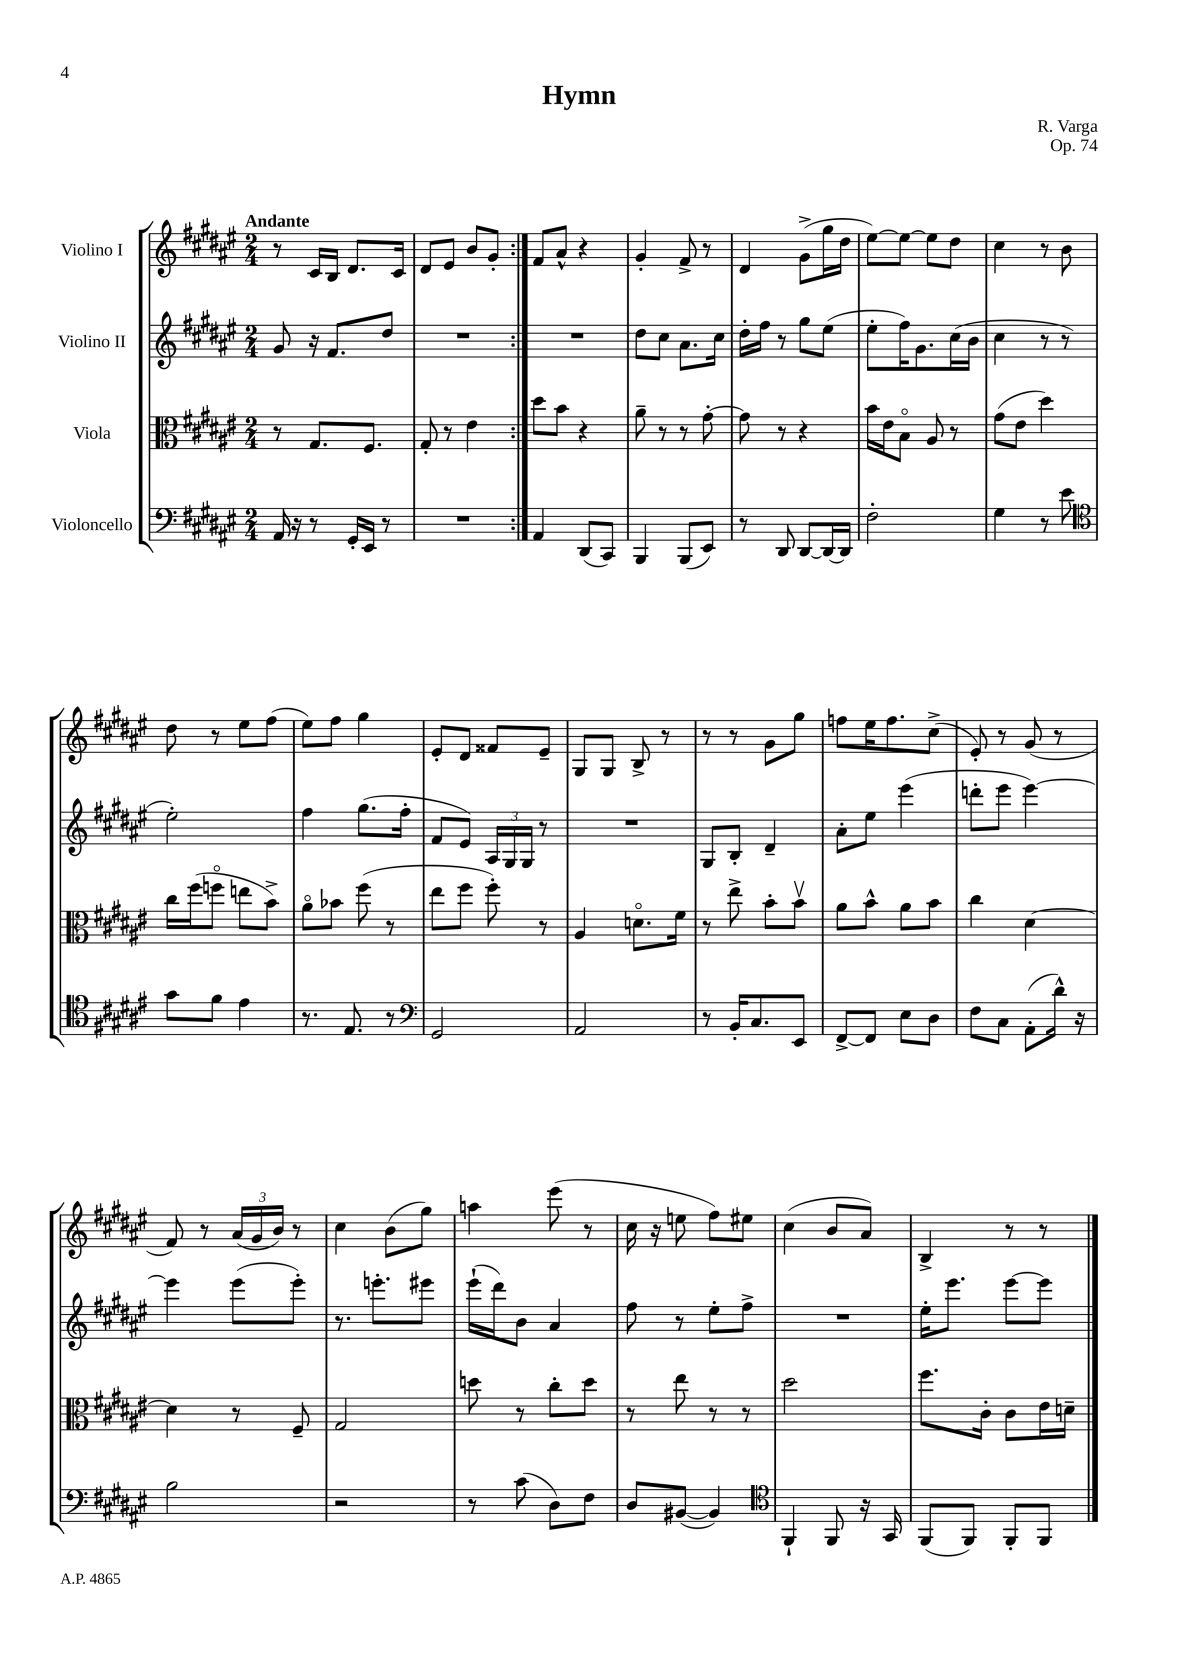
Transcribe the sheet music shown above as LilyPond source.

\header { title = "Hymn" composer = "R. Varga" opus = "Op. 74" }
<<
\new StaffGroup <<
\new Staff = "s0" \with { instrumentName = "Violino I" } {
    \clef treble \key fis \major \numericTimeSignature \time 2/4 \tempo "Andante"
    \repeat volta 2 { r8 cis'16 b16 dis'8. cis'16 |
    dis'8 eis'8 b'8 gis'8-. | }
    fis'8 ais'8-^ r4 |
    gis'4-. fis'8-> r8 |
    dis'4 gis'8->( gis''16 dis''16 |
    eis''8~) eis''8~ eis''8 dis''8 |
    cis''4 r8 b'8 |
    dis''8 r8 eis''8 fis''8( |
    eis''8) fis''8 gis''4 |
    eis'8-. dis'8 fisis'8 eis'8-- |
    gis8 gis8 b8-> r8 |
    r8 r8 gis'8 gis''8 |
    f''8 eis''16 f''8. cis''8->( |
    eis'8-.) r8 gis'8( r8 |
    fis'8) r8 \tuplet 3/2 { ais'16( gis'16 b'16) } r8 |
    cis''4 b'8( gis''8) |
    a''4 eis'''8( r8 |
    cis''16 r16 e''8 fis''8) eis''8 |
    cis''4( b'8 ais'8) |
    b4-> r8 r8 \bar "|." |
}
\new Staff = "s1" \with { instrumentName = "Violino II" } {
    \clef treble \key fis \major \numericTimeSignature \time 2/4
    \repeat volta 2 { gis'8 r16 fis'8. dis''8 |
    R2 | }
    R2 |
    dis''8 cis''8 ais'8. cis''16 |
    dis''16-. fis''16 r8 gis''8 eis''8( |
    eis''8-. fis''16) gis'8. cis''16( b'16 |
    cis''4 r8 r8 |
    eis''2-.) |
    fis''4 gis''8.( fis''16-. |
    fis'8 eis'8) \tuplet 3/2 { ais16 gis16 gis16 } r8 |
    R2 |
    gis8 b8-. dis'4-- |
    ais'8-. eis''8 eis'''4( |
    d'''8-. eis'''8 eis'''4~) |
    eis'''4 eis'''8( eis'''8-.) |
    r8. e'''8.-. eis'''8 |
    eis'''16-!( dis'''16) b'8 ais'4 |
    fis''8 r8 eis''8-. fis''8-> |
    R2 |
    eis''16-. eis'''8. eis'''8~ eis'''8 \bar "|." |
}
\new Staff = "s2" \with { instrumentName = "Viola" } {
    \clef alto \key fis \major \numericTimeSignature \time 2/4
    \repeat volta 2 { r8 gis8. fis8. |
    gis8-. r8 eis'4 | }
    dis''8 b'8 r4 |
    ais'8-- r8 r8 gis'8~-. |
    gis'8 r8 r4 |
    b'16 eis'16 b8\flageolet ais8 r8 |
    gis'8( eis'8 dis''4) |
    cis''16 fis''16( f''8\flageolet e''8 b'8->) |
    ais'8\flageolet bes'8 fis''8( r8 |
    eis''8 fis''8 fis''8-.) r8 |
    ais4 d'8.\flageolet fis'16 |
    r8 eis''8-> b'8-. b'8\upbow |
    ais'8 b'8-^ ais'8 b'8 |
    cis''4 dis'4~ |
    dis'4 r8 fis8-- |
    gis2 |
    d''8 r8 cis''8-. d''8 |
    r8 eis''8 r8 r8 |
    dis''2 |
    fis''8. cis'16-. cis'8 eis'16 d'16-- \bar "|." |
}
\new Staff = "s3" \with { instrumentName = "Violoncello" } {
    \clef bass \key fis \major \numericTimeSignature \time 2/4
    \repeat volta 2 { ais,16 r16 r8 gis,16-. eis,16 r8 |
    R2 | }
    ais,4 dis,8( cis,8) |
    b,,4 b,,8( eis,8) |
    r8 dis,8 dis,8~ dis,16~ dis,16 |
    fis2-. |
    gis4 r8 eis'8 |
    \clef tenor gis'8 fis'8 eis'4 |
    r8. eis8. r8 |
    \clef bass gis,2 |
    ais,2 |
    r8 b,16-. cis8. eis,8 |
    fis,8~-> fis,8 eis8 dis8 |
    fis8 cis8 ais,8-.( dis'16-^) r16 |
    b2 |
    r2 |
    r8 cis'8( dis8) fis8 |
    dis8 bis,8~( bis,4) |
    \clef tenor fis,4-! fis,8 r16 gis,16 |
    fis,8( fis,8) fis,8-. fis,8 \bar "|." |
}
>>
>>
\layout { \context { \Score \remove "Bar_number_engraver" } }
